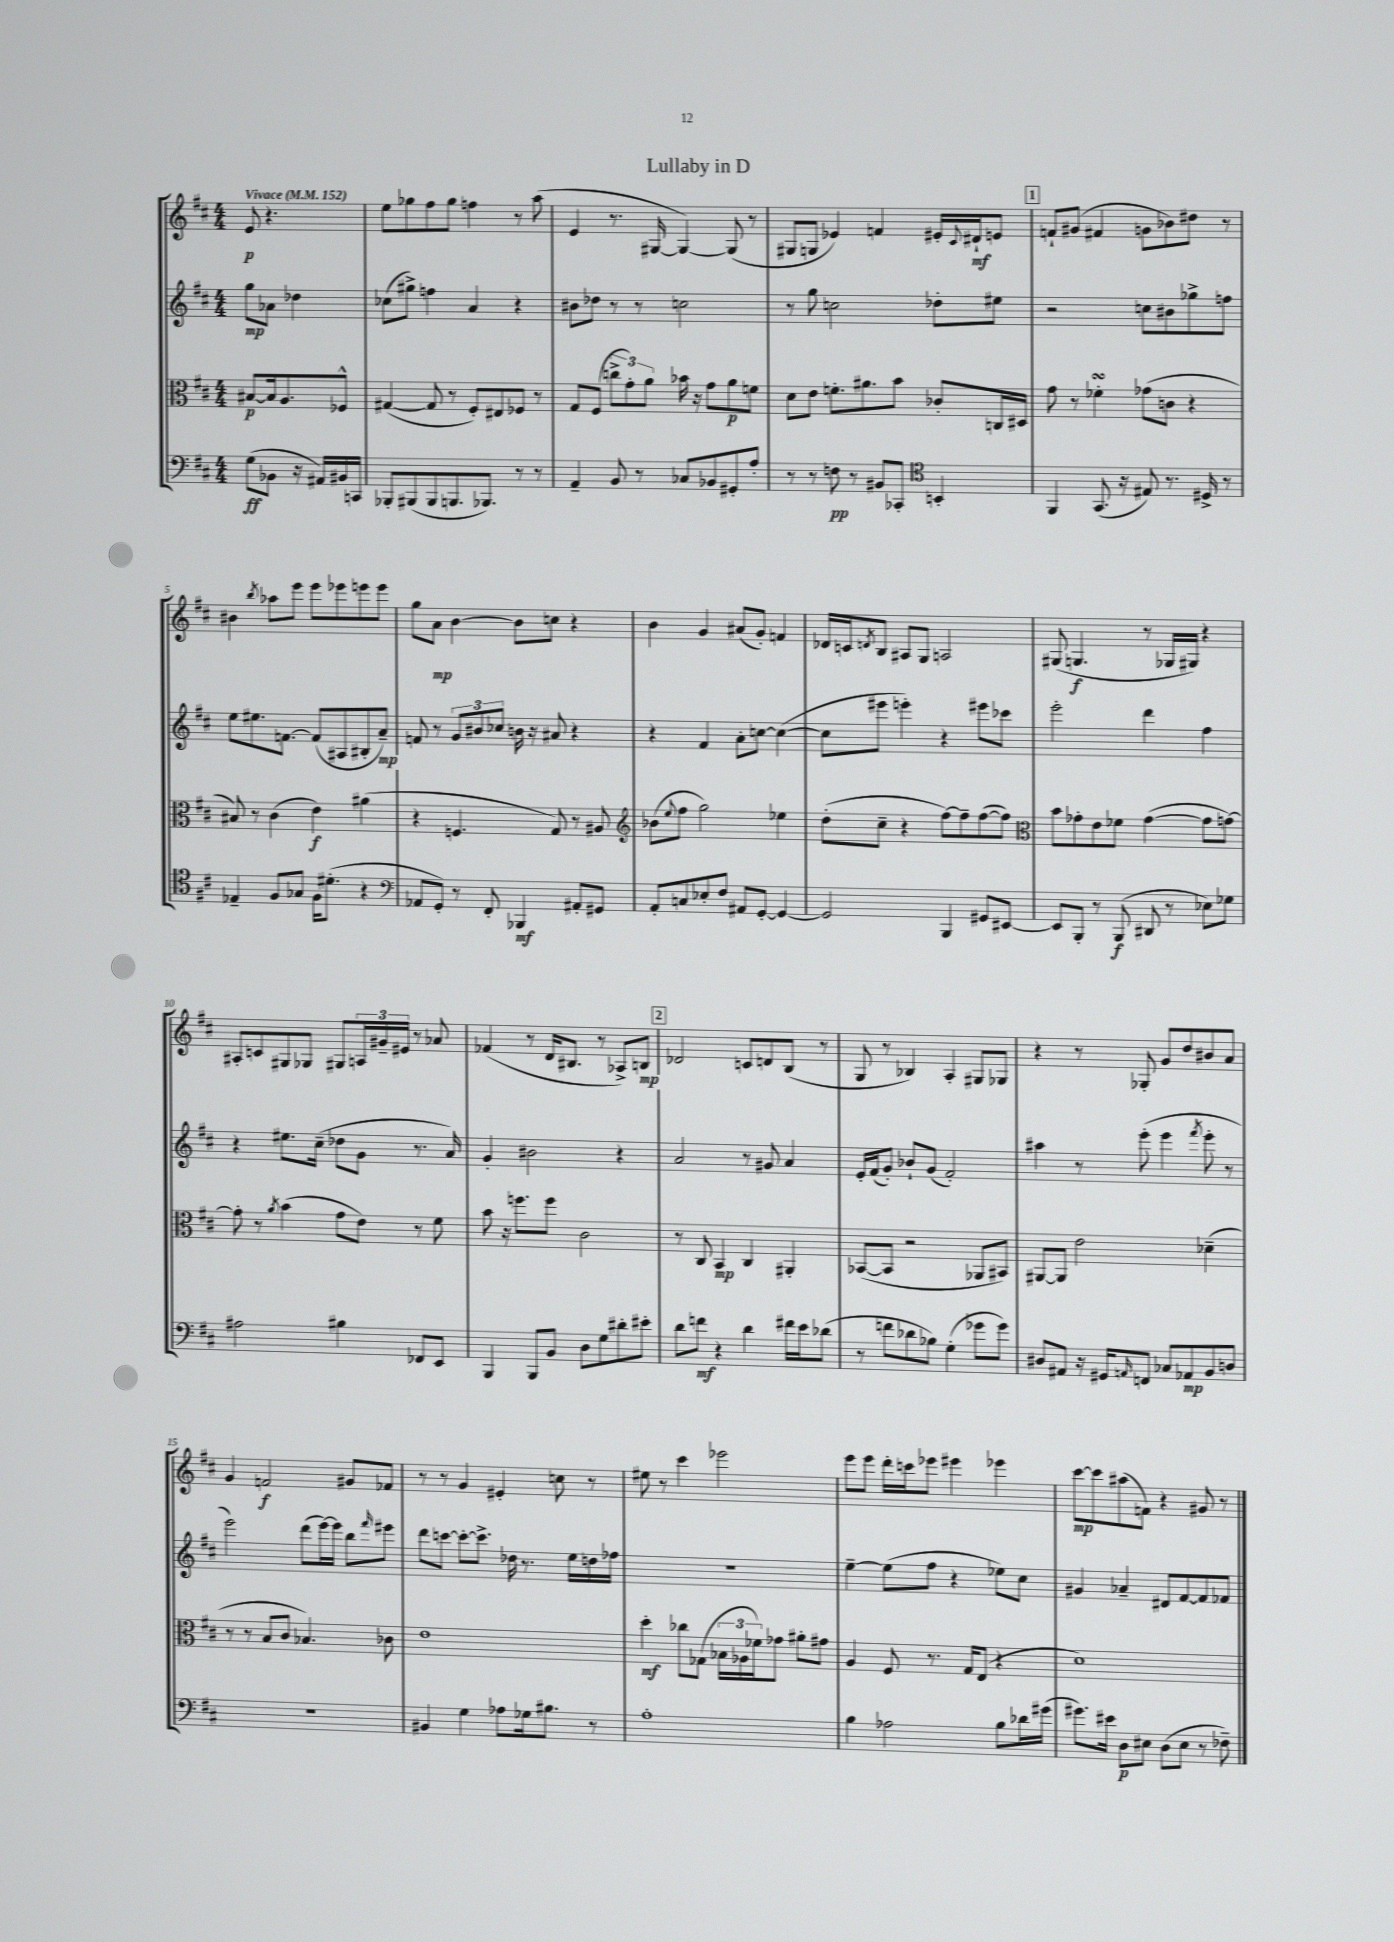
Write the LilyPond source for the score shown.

\header { title = "Lullaby in D" }
<<
\new StaffGroup <<
\new Staff = "s0" {
    \clef treble \key d \major \numericTimeSignature \time 4/4 \partial 2 \tempo "Vivace" 4 = 152
    e'8\p r4. |
    e''8 ges''8 fis''8 ges''8 f''4 r8 a''8( |
    e'4 r8. gis16~ gis4~) gis8( r8 |
    gis8 g8 ees'4) f'4 eis'16-. \appoggiatura { cis'8 } dis'16-!\mf e'8 |
    \mark \markup { \box "1" } f'8-! gis'8( fis'4 g'8 bes'8) dis''8 r8 |
    bis'4 \acciaccatura { b''8 } aes''8 e'''8 e'''8 ees'''8 e'''8 e'''8 |
    g''8 a'8\mp b'4~ b'8 c''8 r4 |
    b'4 g'4 ais'8( g'8-.) f'4 |
    des'16 c'16 \acciaccatura { d'8 } b8 ais8 g8 a2 |
    gis8( g4.\f r8 ges16 gis16) r4 |
    ais8-. c'8 gis8 ges8 gis8 \tuplet 3/2 { a16 gis'16-- eis'16 } r8 aes'8 |
    fes'4( r8 d'16 bis8. r8 aes8->) b8\mp |
    \mark \markup { \box "2" } des'2 c'8 d'8 b8( r8 |
    g8 r8 bes4) a4-. gis8 ges8 |
    r4 r8 ges8-. g'8 d''8 bis'8 a'8 |
    g'4 f'2\f gis'8 fes'8 |
    r8 r8 g'4 eis'4-. c''8 r8 |
    eis''8 r8 cis'''4 ees'''2 |
    e'''8 e'''8 d'''16-. c'''16 ees'''8 eis'''4 ees'''4 |
    cis'''8~\mp cis'''8 ais''8( f'8) r4 gis'8 r8 \bar "|." |
}
\new Staff = "s1" {
    \clef treble \key d \major \numericTimeSignature \time 4/4 \partial 2
    g''8\mp aes'8 des''4 |
    ces''8( gis''8->) f''4 a'4 r4 |
    bis'8 des''8 r8 r8 c''2 |
    r8 g''8 c''2 des''8-. eis''8 |
    \mark \markup { \box "1" } r2 c''8 bis'8 ges''8-> f''8 |
    e''8 eis''8. f'8.~ f'8( ais8 bis8-. a'8--\mp) |
    f'8 r8 \tuplet 3/2 { g'8 bis'8 ces''8 } b'16 r16 ais'8 r4 |
    r4 fis'4 a'8-. c''8~ c''4~( |
    c''8 eis'''8 e'''4-.) r4 eis'''8 ces'''8 |
    e'''2-. d'''4 fis''4 |
    r4 eis''8. cis''16--( des''8 g'8 r8. a'16) |
    g'4-. bis'2 r4 |
    \mark \markup { \box "2" } a'2 r8 gis'8 a'4 |
    e'16-. fis'16( g'8-.) bes'8-! g'8( fis'2-.) |
    ais''4 r8 e'''8-.( e'''4 \acciaccatura { fis'''8 } e'''8-. r8 |
    e'''2) d'''8( e'''16~) e'''16 b''8 \grace { fis'''16 } eis'''8 |
    d'''8 c'''8~ c'''8~-. c'''8.-> des''16 r8. e''16 d''16 fes''16 |
    r1 |
    e''4~-- e''8( fis''8 r4 ees''8) cis''8 |
    gis'4 aes'4-- dis'8 fis'8~ fis'8 fes'8 \bar "|." |
}
\new Staff = "s2" {
    \clef alto \key d \major \numericTimeSignature \time 4/4 \partial 2
    bis8~\p bis16 a8. fes8-^ |
    gis4~( gis8 r8 fis8-.) eis8 fes8 r8 |
    g8 fis8( \tuplet 3/2 { c''8-> g'8-.) a'8 } bes'16 r16 g'8 a'8\p f'8 |
    d'8 e'8 f'8.-. ais'8. b'8 ces'8-. c16 dis16 |
    \mark \markup { \box "1" } g'8 r8 fes'4-.\turn ges'8( c'8 r4 |
    bis8) r8 cis'4( e'4\f) ais'4( |
    r4 f4. g8) r8 ais8 |
    \clef treble bes'8( \appoggiatura { e''8 } fis''8 g''2) ees''4 |
    d''8-.( cis''8-- r4 fis''8~) fis''8-- fis''8~( fis''8) |
    \clef alto b'8 ges'8-. e'8 fes'8 ges'4~( ges'8 g'8~) |
    g'8-. r8 \acciaccatura { a'8 } b'4( g'8 e'8) r8 fis'8 |
    b'8 r16 f''8. f''8 cis'2 |
    \mark \markup { \box "2" } r8 cis8 b,4\mp cis4 ais,4-. |
    bes,8~( bes,8 r2 aes,8 bis,8) |
    ais,8~ ais,8 e'2 des'4--( |
    r8 r8 b8 cis'8 bes4.) ces'8 |
    e'1 |
    d''4-.\mf ces''8 ges8( \tuplet 3/2 { bes16 aes16 fes'16) } ges'8 ais'8-. gis'8 |
    a4 fis8 r8. g16 e8( r4 |
    d'1) \bar "|." |
}
\new Staff = "s3" {
    \clef bass \key d \major \numericTimeSignature \time 4/4 \partial 2
    g8\ff( bes,8 r16 ais,16) bis,16 c,16 |
    bes,,8-. bis,,8( bis,,8 b,,8. bes,,8.) r8 r8 |
    a,4-- b,8 r8 ces8 bes,8 gis,8-. a8-. |
    r8 r8 f8\pp r8 bis,8 ces,8-. \clef tenor b,4-. |
    \mark \markup { \box "1" } fis,4 g,8.( r16 eis8) r8. dis16-> r8 |
    ees4-- fis8 ges8 fis16 dis'8.-.( r4 |
    \clef bass aes,8 g,8-.) r8 fis,8-. bes,,4\mf ais,8-. gis,8 |
    a,8-. c8 ees8-. fis8 ais,8 g,8~-. g,4~ |
    g,2 b,,4 gis,8 eis,8~ |
    eis,8 b,,8-. r8 b,,8\f( dis,8 r8 ees8) ges8 |
    ais2 bis4 fes,8 e,8 |
    b,,4 b,,8 b,8 d8 g8 dis'8-. eis'8-. |
    \mark \markup { \box "2" } d'8 f'8\mf r4 d'4 fis'16 e'16 des'8( |
    r8 f'8 des'8 bes8) g4-.( ges'8 ges'8) |
    dis8 ais,8 r16 gis,16 \grace { a,16 } f,8 ces8 aes,8\mp b,8 d8 |
    R1 |
    bis,4 g4 aes8 ges16 bis8. r8 |
    a1-. |
    b4 aes2 b8 des'16 gis'16( |
    gis'8.) eis'16 d8\p eis8 d8( eis8 r8 fes8--) \bar "|." |
}
>>
>>
